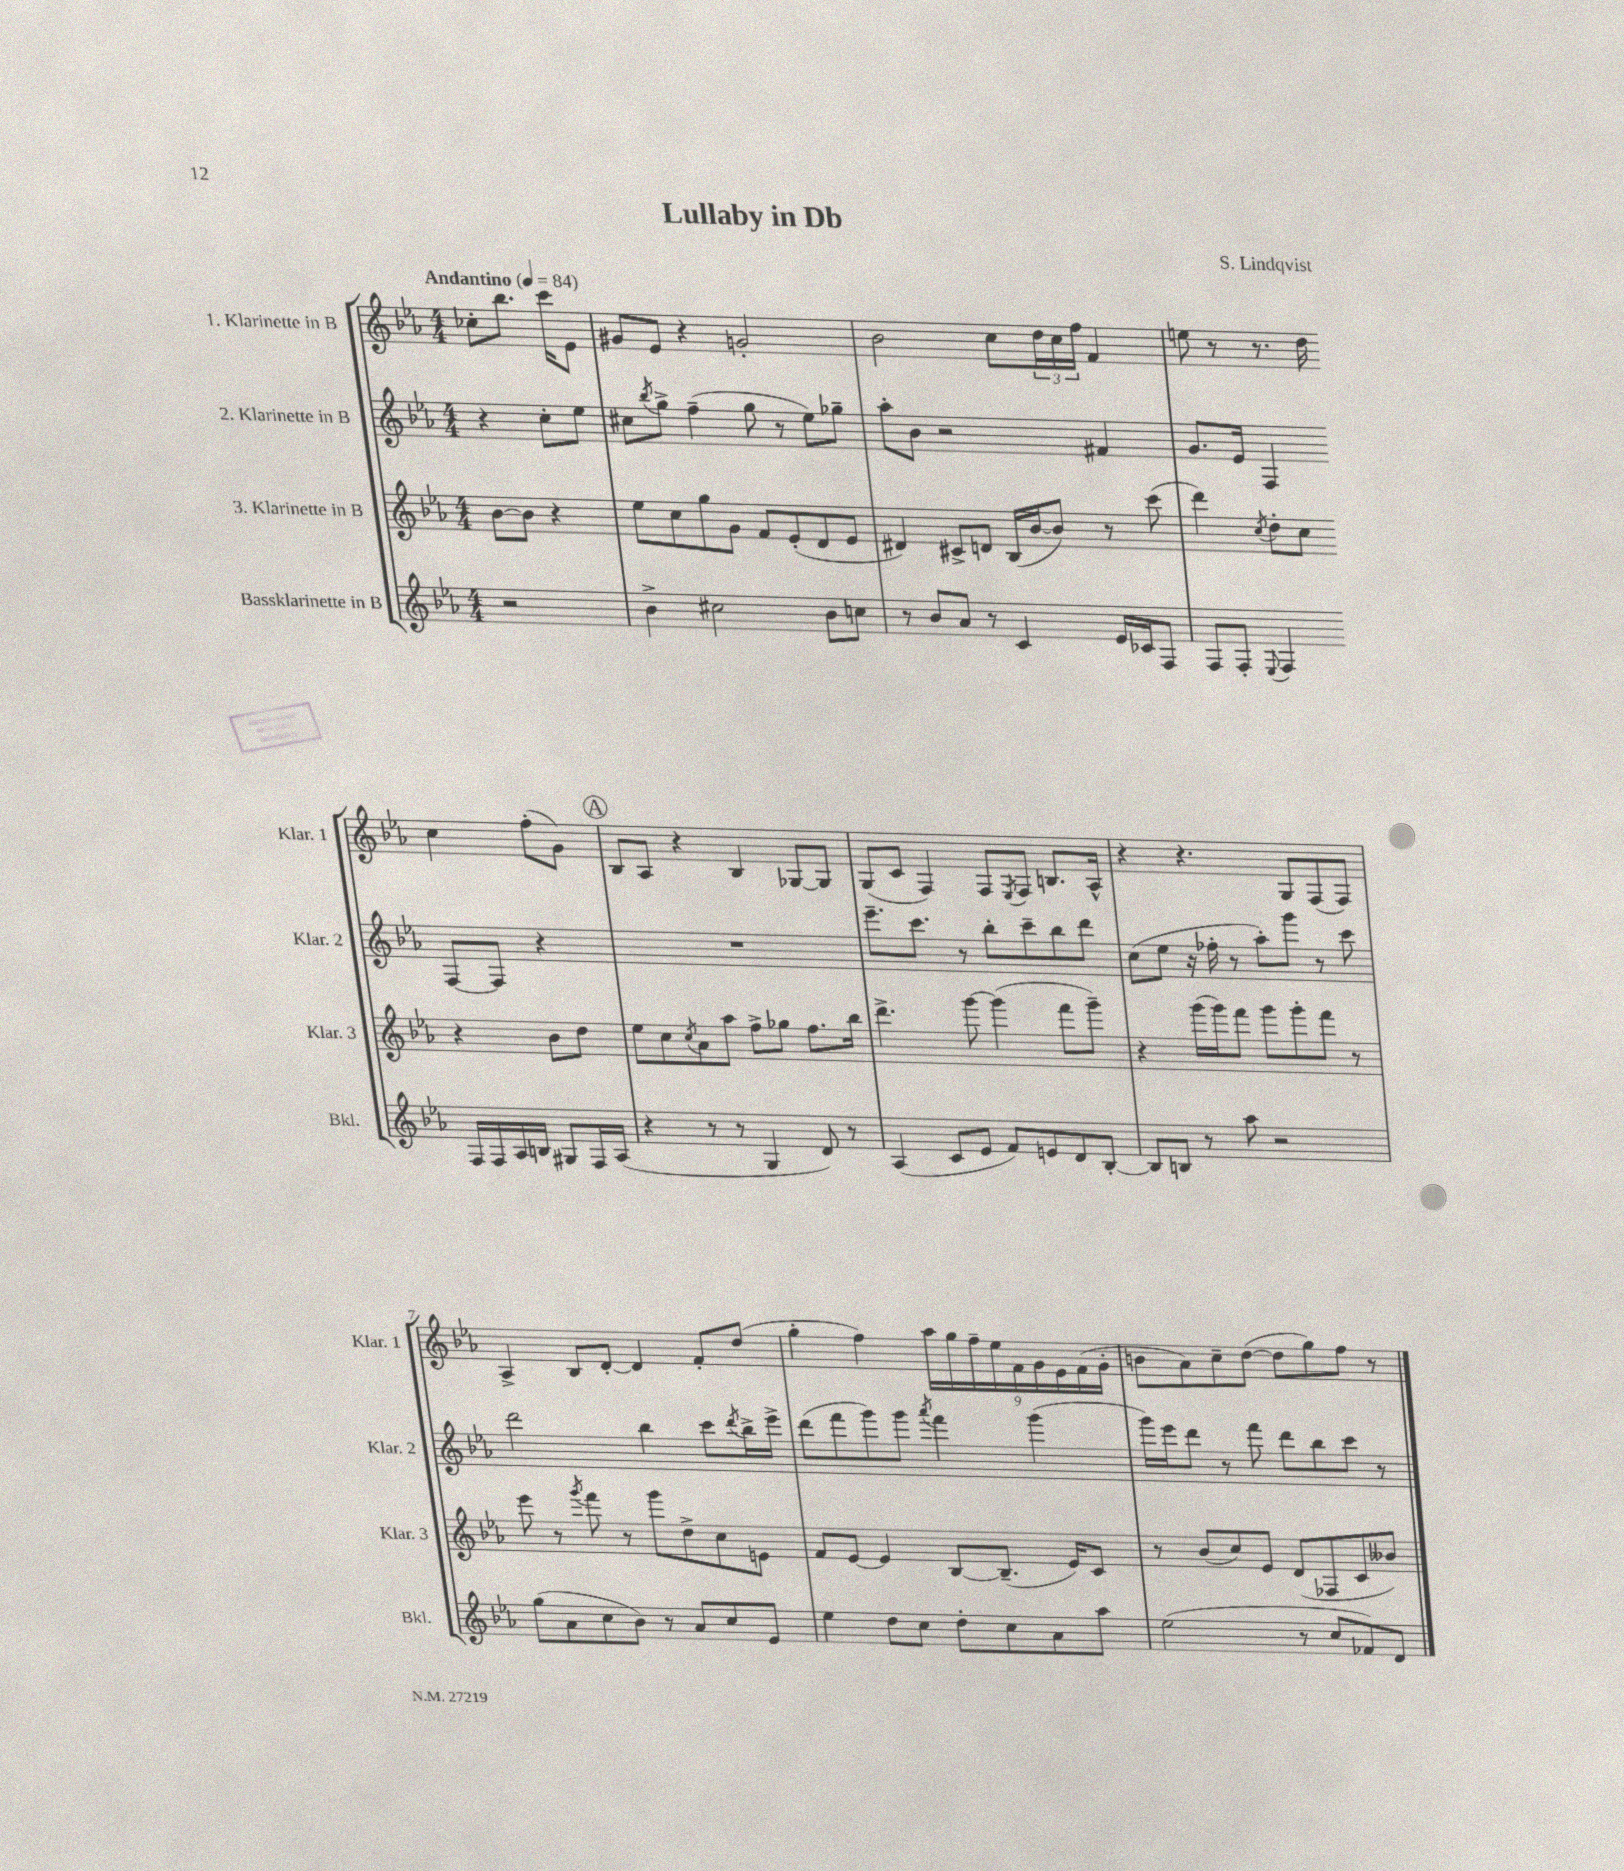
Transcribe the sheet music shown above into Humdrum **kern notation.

**kern	**kern	**kern	**kern
*part4	*part3	*part2	*part1
*staff4	*staff3	*staff2	*staff1
*I"Bassklarinette in B	*I"3. Klarinette in B	*I"2. Klarinette in B	*I"1. Klarinette in B
*I'Bkl.	*I'Klar. 3	*I'Klar. 2	*I'Klar. 1
*clefG2	*clefG2	*clefG2	*clefG2
*k[b-e-a-]	*k[b-e-a-]	*k[b-e-a-]	*k[b-e-a-]
*M4/4	*M4/4	*M4/4	*M4/4
*MM84	*MM84	*MM84	*MM84
=	=	=	=
!	!	!	!LO:TX:a:B:t=Andantino
2r	[8b-\L	4r	8cc-X'\L
.	8b-\J]	.	8.bb-\J
.	4r	8cc'\L	.
.	.	.	16ccc\KL
.	.	8ee-\J	8e-\J
=1	=1	=1	=1
4b-^\	8ee-\L	8cc#X\L	8g#X/L
.	.	8qbb-/	.
.	8cc\	8gg^\J	8e-/J
2cc#X\	8gg\	(4ff~\	4r
.	8g\J	.	.
.	8f/L	8gg\	2gn'/
.	(8e-'/	8r	.
8b-\L	8d/	8ee-\L)	.
8ccn\J	8e-/J	8gg-X~\J	.
=2	=2	=2	=2
8r	4d#X/)	8aa-'\L	2b-\
8b-/L	.	8b-\J	.
8a-/J	8c#X^/L	2r	.
8r	8dn/J	.	.
4c/	(16B-/LL	.	8cc\L
.	[16b-/J	.	.
.	8b-/J])	.	24dd\L
.	.	.	24cc\
.	.	.	24ff\JJ
16e-/LL	8r	4f#X/	4f/
16c-X/J	.	.	.
8F/J	(8ccc\	.	.
=3	=3	=3	=3
8F/L	4ddd\)	8.g/L	8een\
8F'/J	.	.	8r
.	.	16e-/Jk	.
8qqE-/	8qcc/	.	.
4F/	8dd'\L	4F/	8.r
.	8cc\J	.	.
.	.	.	16dd\
16F/LL	4r	[8F/L	4cc\
16F/	.	.	.
16A-/	.	8F/J]	.
16Bn/JJ	.	.	.
8G#X/L	8b-\L	4r	(8ff'\L
16F/L	8dd\J	.	8g\J)
(16A-/JJ	.	.	.
!!LO:LB:g=z
!!LO:REH:place=s1:t=A
=4	=4	=4	=4
4r	8ee-\L	1r	8B-/L
.	8cc\	.	8A-/J
.	8qcc/	.	.
8r	8a-\	.	4r
8r	8aa-\J	.	.
4G/	8ff^\L	.	4B-/
.	8gg-X\J	.	.
8d/)	8.ff\L	.	[8G-X/L
8r	.	.	8G-/J]
.	16bb-\Jk	.	.
=5	=5	=5	=5
(4A-/	4.ddd^\	8.eee-~\L	(8G/L
.	.	.	8c/J
.	.	8.ccc\J	.
8c/L	.	.	4F/)
8e-/J	[8ggg\	8r	.
8f/L)	(4ggg\]	8bb-'\L	8F/L
.	.	.	8qE-/
8en/	.	8ccc~\	8F/J
8d/	8fff\L	8bb-\	8.Bn/L
[8B-'/J	8ggg~\J)	8ddd\J	.
.	.	.	16A-^^/Jk
=6	=6	=6	=6
8B-/L]	4r	(8cc\L	4r
8Bn/J	.	8ee-\J	.
8r	(16ggg\LL	16r	4.r
.	16ggg\J)	16ff-X'\	.
8aa-\	8fff\J	8r	.
2r	8ggg\L	8aa-'\L)	.
.	8ggg'\	8ggg\J	8G/L
.	8fff\J	8r	(8F/
.	8r	8ccc\	8F/J)
!!LO:LB:g=z
=7	=7	=7	=7
(8gg\L	8eee-\	2ddd\	4A-^/
8a-\	8r	.	.
.	8qggg/	.	.
8cc\	8fff\	.	8B-/L
8b-\J)	8r	.	[8d'/J
8r	8ggg\L	4bb-\	4d/]
8a-/L	8dd^\	.	.
8cc/	8cc\	8ccc\L	8f'/L
.	.	8qddd/	.
8e-/J	8en\J	16bb-^\L	(8dd/J
.	.	16eee-^\JJ	.
=8	=8	=8	=8
4ee-\	8f/L	(8ddd\L	4gg'\
.	[8e-/J	8fff\	.
8dd\L	4e-/]	8ggg\)	4ff\)
8cc\J	.	8ggg\J	.
.	.	8qaaa-/	.
8dd'\L	[8B-/L	4fff\	18aa-\LL
.	.	.	18gg\
.	.	.	18ff~\
8cc\	(8.B-~/J]	.	.
.	.	.	18ee-\
.	.	.	18f\
8a-\	.	(4ggg\	.
.	.	.	18g\
.	16e-/KL)	.	.
.	.	.	18e-\
8aa-\J	8c/J	.	.
.	.	.	(18f\
.	.	.	18g'\JJ
=9	=9	=9	=9
(2ee-\	8r	16ggg\LL)	8bn\L
.	.	16eee-\J	.
.	(8b-/L	8ddd\J	8a-\)
.	8cc/)	8r	8cc~\
.	8e-/J	8fff\	([8dd\J
8r	(8d/L	8ddd\L	8dd\L]
8cc/L	8F-X/	8bb-\	8gg\)
8f-X/)	8c/	8ccc\J	8ff\J
8d/J	8b--X/J)	8r	8r
==	==	==	==
*-	*-	*-	*-
